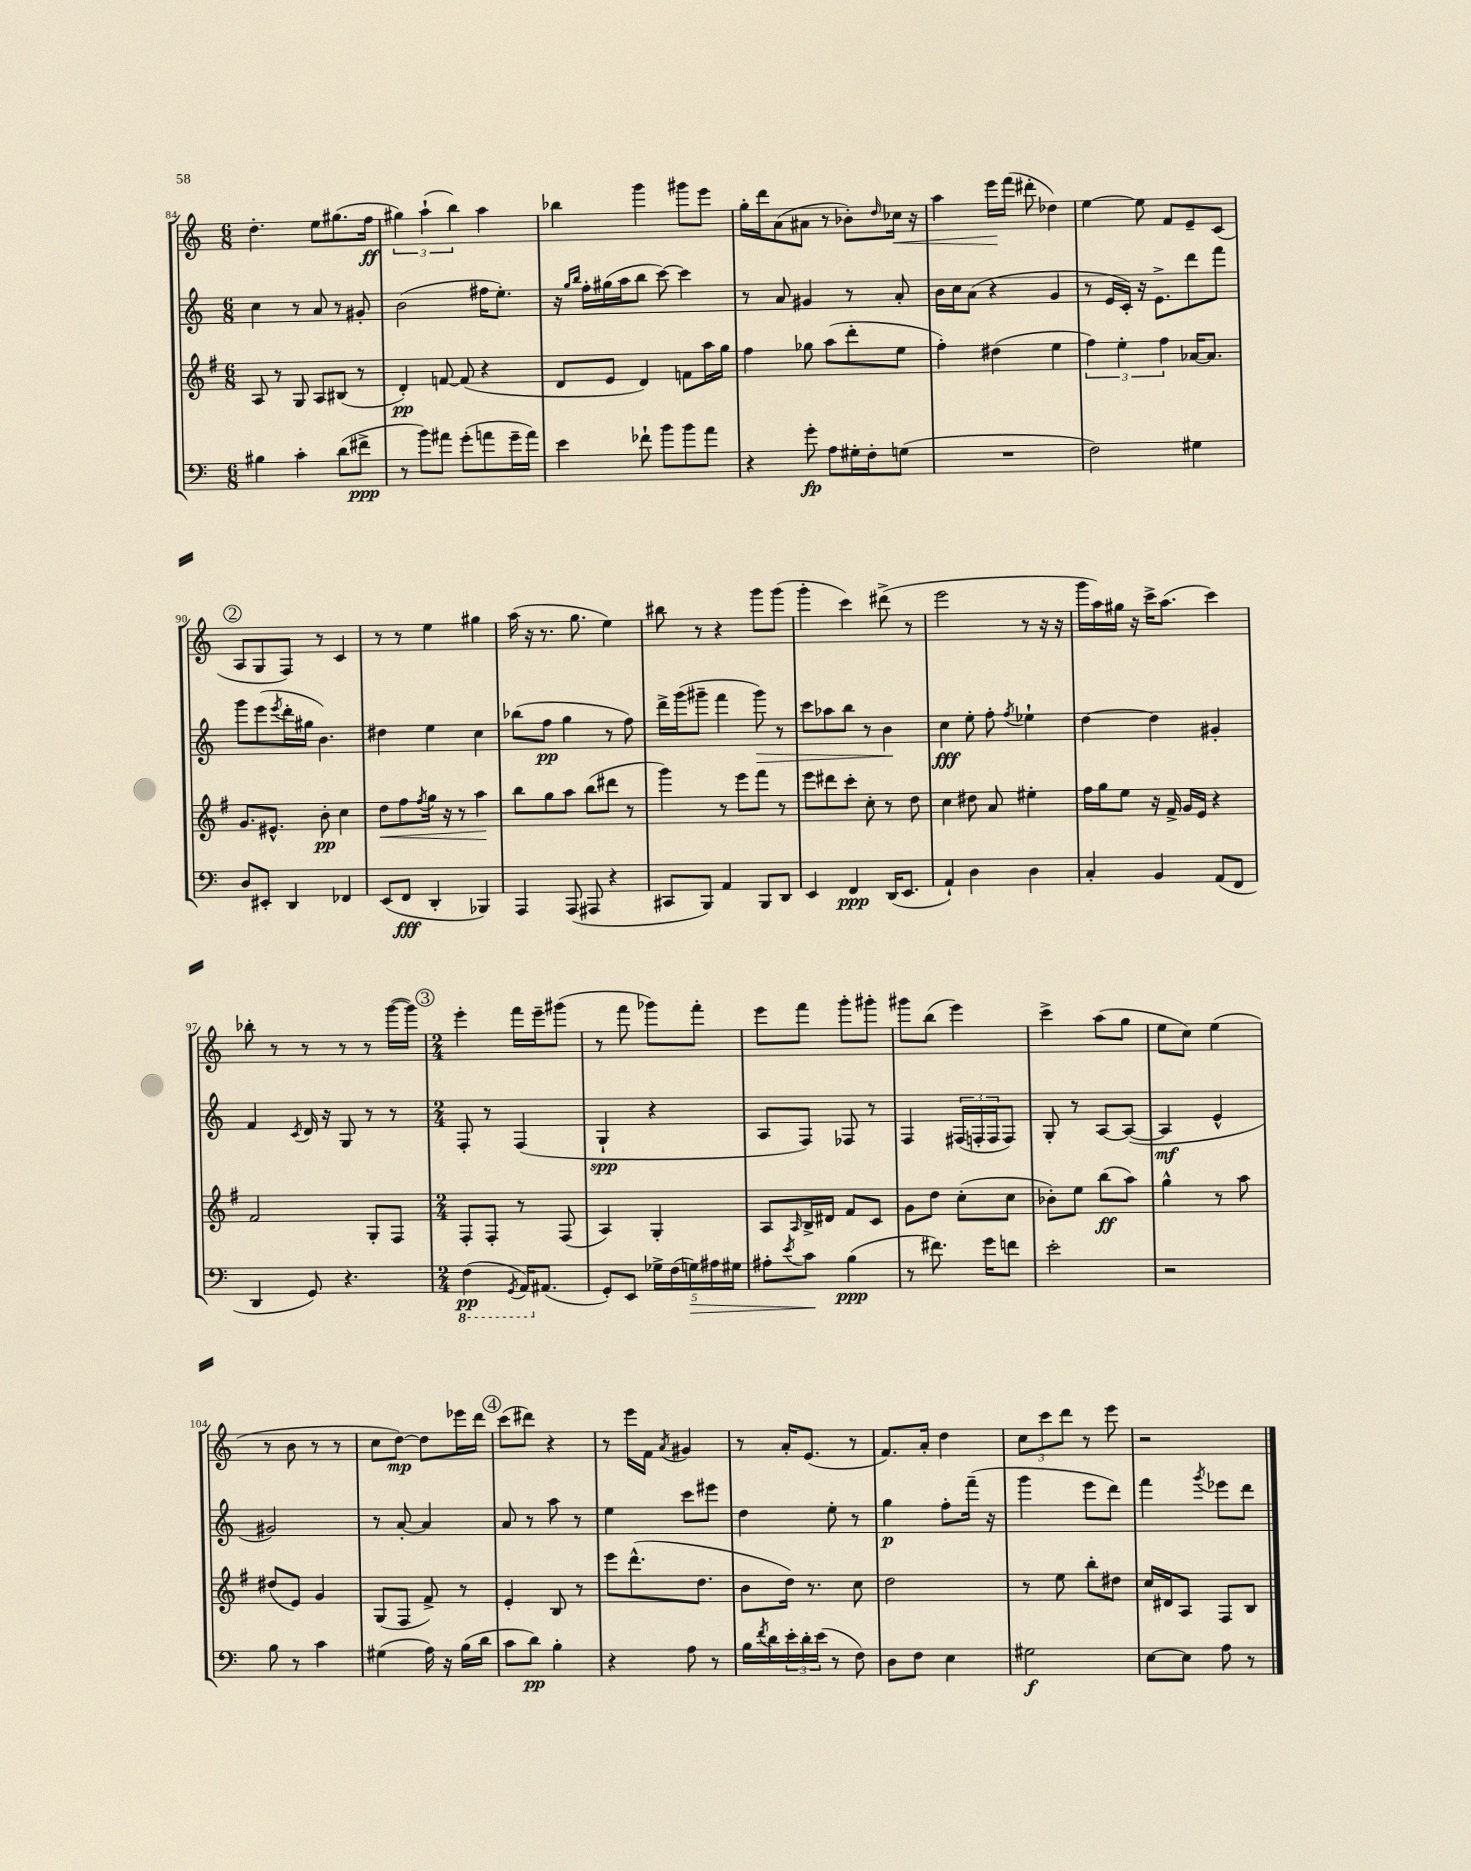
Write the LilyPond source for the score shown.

<<
\new StaffGroup <<
\new Staff = "s0" {
    \clef treble \key c \major \numericTimeSignature \time 6/8
    d''4.-. e''8 gis''8.( f''16\ff |
    \tuplet 3/2 { gis''4) a''4-!( b''4) } a''4 |
    bes''4 g'''4 gis'''8 e'''8 |
    g''16-. d'''16 a'8( ais'8 r8 bes'8-.) \grace { d''16 } ces''16\< r16 |
    a''4 e'''16\! f'''16( dis'''8-. des''4) |
    e''4~ e''8 f'8 e'8-- c'8( |
    \mark \markup { \circle "2" } a8 g8 f8) r8 c'4 |
    r8 r8 e''4 gis''4 |
    a''16( r16 r8. g''8. e''4) |
    bis''8 r8 r4 g'''8 g'''8( |
    g'''4-. c'''4) dis'''8->( r8 |
    e'''2 r8 r16 r16 |
    g'''16 a''16) gis''16 r16 c'''16-> a''8.( c'''4) |
    bes''8-. r8 r8 r8 r8 g'''16~( g'''16) |
    \mark \markup { \circle "3" } \numericTimeSignature \time 2/4 e'''4-. f'''16 e'''16-- gis'''8( |
    r8 f'''8 ges'''8) f'''8-. |
    e'''8 f'''8 g'''8-. gis'''8-. |
    gis'''8 b''8( e'''4) |
    c'''4-> a''8( g''8 |
    e''8 c''8) e''4( |
    r8 b'8 r8 r8 |
    c''8 d''8~\mp) d''8 ees'''16 d'''16 |
    \mark \markup { \circle "4" } c'''8( dis'''8) r4 |
    r8 e'''16 f'16 \acciaccatura { a'8 } gis'4 |
    r8 a'16-. e'8.( r8 |
    f'8.) a'16-. d''4 |
    \tuplet 3/2 { c''8 c'''8 d'''8 } r8 e'''8 |
    r2 \bar "|." |
}
\new Staff = "s1" {
    \clef treble \key c \major \numericTimeSignature \time 6/8
    c''4 r8 a'8 r8 gis'8-. |
    b'2( fis''16 e''8.-.) |
    r16 \grace { g''16 b''16 } f''16-. gis''16( a''16 b''8 c'''8~) c'''4 |
    r8 a'8 gis'4 r8 a'8-. |
    b'16 c''16 a'8( r4 g'4 |
    r8 e'16 c'16-.) r16 e'8.-> d'''8 f'''8 |
    \mark \markup { \circle "2" } g'''8 e'''8( \acciaccatura { e'''8 } d'''16-. gis''16 b'4.) |
    dis''4 e''4 c''4 |
    bes''8( f''8\pp g''4 r8 f''8) |
    d'''16-> g'''16( gis'''8-- f'''4 gis'''8\>) r8 |
    c'''8 aes''8 b''8 r8 b'4\! |
    c''4\fff e''8-. f''8-. \acciaccatura { f''8 } ees''4-! |
    d''4~ d''4 gis'4-. |
    f'4 \acciaccatura { c'8 } d'16 r16 g8 r8 r8 |
    \mark \markup { \circle "3" } \numericTimeSignature \time 2/4 f8-. r8 f4( |
    g4-!\spp r4 |
    a8 f8) fes8 r8 |
    f4 \tuplet 3/2 { fis16( f16-. f16 } f8) |
    g8-. r8 a8~ a8~( |
    a4\mf e'4-^ |
    gis'2) |
    r8 a'8~-. a'4 |
    \mark \markup { \circle "4" } a'8 r8 a''8 r8 |
    e''4 c'''8 eis'''8 |
    d''4 e''8-. r8 |
    g''4\p f''8-. f'''16--( r16 |
    g'''4 e'''8 d'''8) |
    f'''4 \acciaccatura { g'''8 } ees'''8 d'''8 \bar "|." |
}
\new Staff = "s2" {
    \clef treble \key g \major \numericTimeSignature \time 6/8
    a8 r8 g8 a8 bis8( r8 |
    d'4-.\pp) f'8~ f'8( r4 |
    d'8 e'8 d'4) f'8 a''16 g''16 |
    fis''4 ges''8 a''8( d'''8-. e''8 |
    fis''4-.) dis''4( e''4 |
    \tuplet 3/2 { fis''4) e''4-. fis''4 } aes'16~ aes'8. |
    \mark \markup { \circle "2" } g'8. eis'8.-^ b'8-.\pp c''4 |
    d''8\< fis''8 \acciaccatura { fis''8 } g''16 r16 r8 a''4\! |
    b''8 g''8 a''8 b''8( dis'''8 r8 |
    g'''4) r8 e'''8 fis'''8 r8 |
    e'''8 dis'''8 c'''8-. c''8-. r8 d''8 |
    c''4 dis''8 a'8 eis''4-. |
    fis''16 g''16 e''8 r16 fis'16-> g'16 e'16 r4 |
    fis'2 g8-. fis8 |
    \mark \markup { \circle "3" } \numericTimeSignature \time 2/4 fis8-. fis8-. r8 fis8( |
    a4) g4-. |
    a8 \grace { a16 } b16-> dis'16 fis'8 c'8 |
    g'8 d''8 c''8-.( c''8 |
    bes'8-.) e''8 b''8\ff( a''8) |
    g''4-^ r8 a''8 |
    dis''8( e'8) g'4 |
    g8( fis8 fis'8->) r8 |
    \mark \markup { \circle "4" } e'4-. b8 r8 |
    e'''8 d'''8.-^( d''8. |
    b'8 d''16) r8. c''8 |
    d''2 |
    r8 e''8 b''8-. dis''8 |
    c''16 dis'16 a8 fis8 b8 \bar "|." |
}
\new Staff = "s3" {
    \clef bass \key c \major \numericTimeSignature \time 6/8
    bis4 c'4-. d'8( fis'8->\ppp |
    r8 b'8) ais'8 g'8-.( a'8 g'16-- a'16) |
    e'4 fes'8-! b'8 b'8 a'8 |
    r4 g'8-.\fp a8 gis16-. f16-. g8( |
    R2. |
    f2) gis4 |
    \mark \markup { \circle "2" } d8 eis,8-. d,4 fes,4 |
    e,8( f,8\fff d,4-. bes,,4) |
    a,,4 a,,8( ais,,8 r4 |
    cis,8 b,,8) a,4 b,,8 d,8 |
    e,4 f,4\ppp d,16( e,8. |
    a,4-!) d4 d4 |
    c4-. b,4 a,8( f,8 |
    d,4 g,8) r4. |
    \mark \markup { \circle "3" } \numericTimeSignature \time 2/4 \ottava #-1 f,4\pp( \acciaccatura { g,,8 } a,,16) \ottava #0 ais,8.( |
    g,8-.) e,8 \tuplet 5/4 { ges16-> f16( g16\>) ais16 gis16 } |
    ais8-. \acciaccatura { e'8 } c'8\! b4\ppp( |
    r8 fis'8.) g'16 f'8 |
    e'2-. |
    r2 |
    b8 r8 c'4 |
    gis4( a16) r16 b16( d'16 |
    \mark \markup { \circle "4" } c'8 d'8\pp) b4-. |
    r4 a8 r8 |
    b16 \acciaccatura { f'8 } d'16 \tuplet 3/2 { e'16-. d'16-. e'16( } r8 f8) |
    d8 f8 e4 |
    gis2\f |
    e8~ e8 a8 r8 \bar "|." |
}
>>
>>
\layout { \context { \Score currentBarNumber = #84 } }
